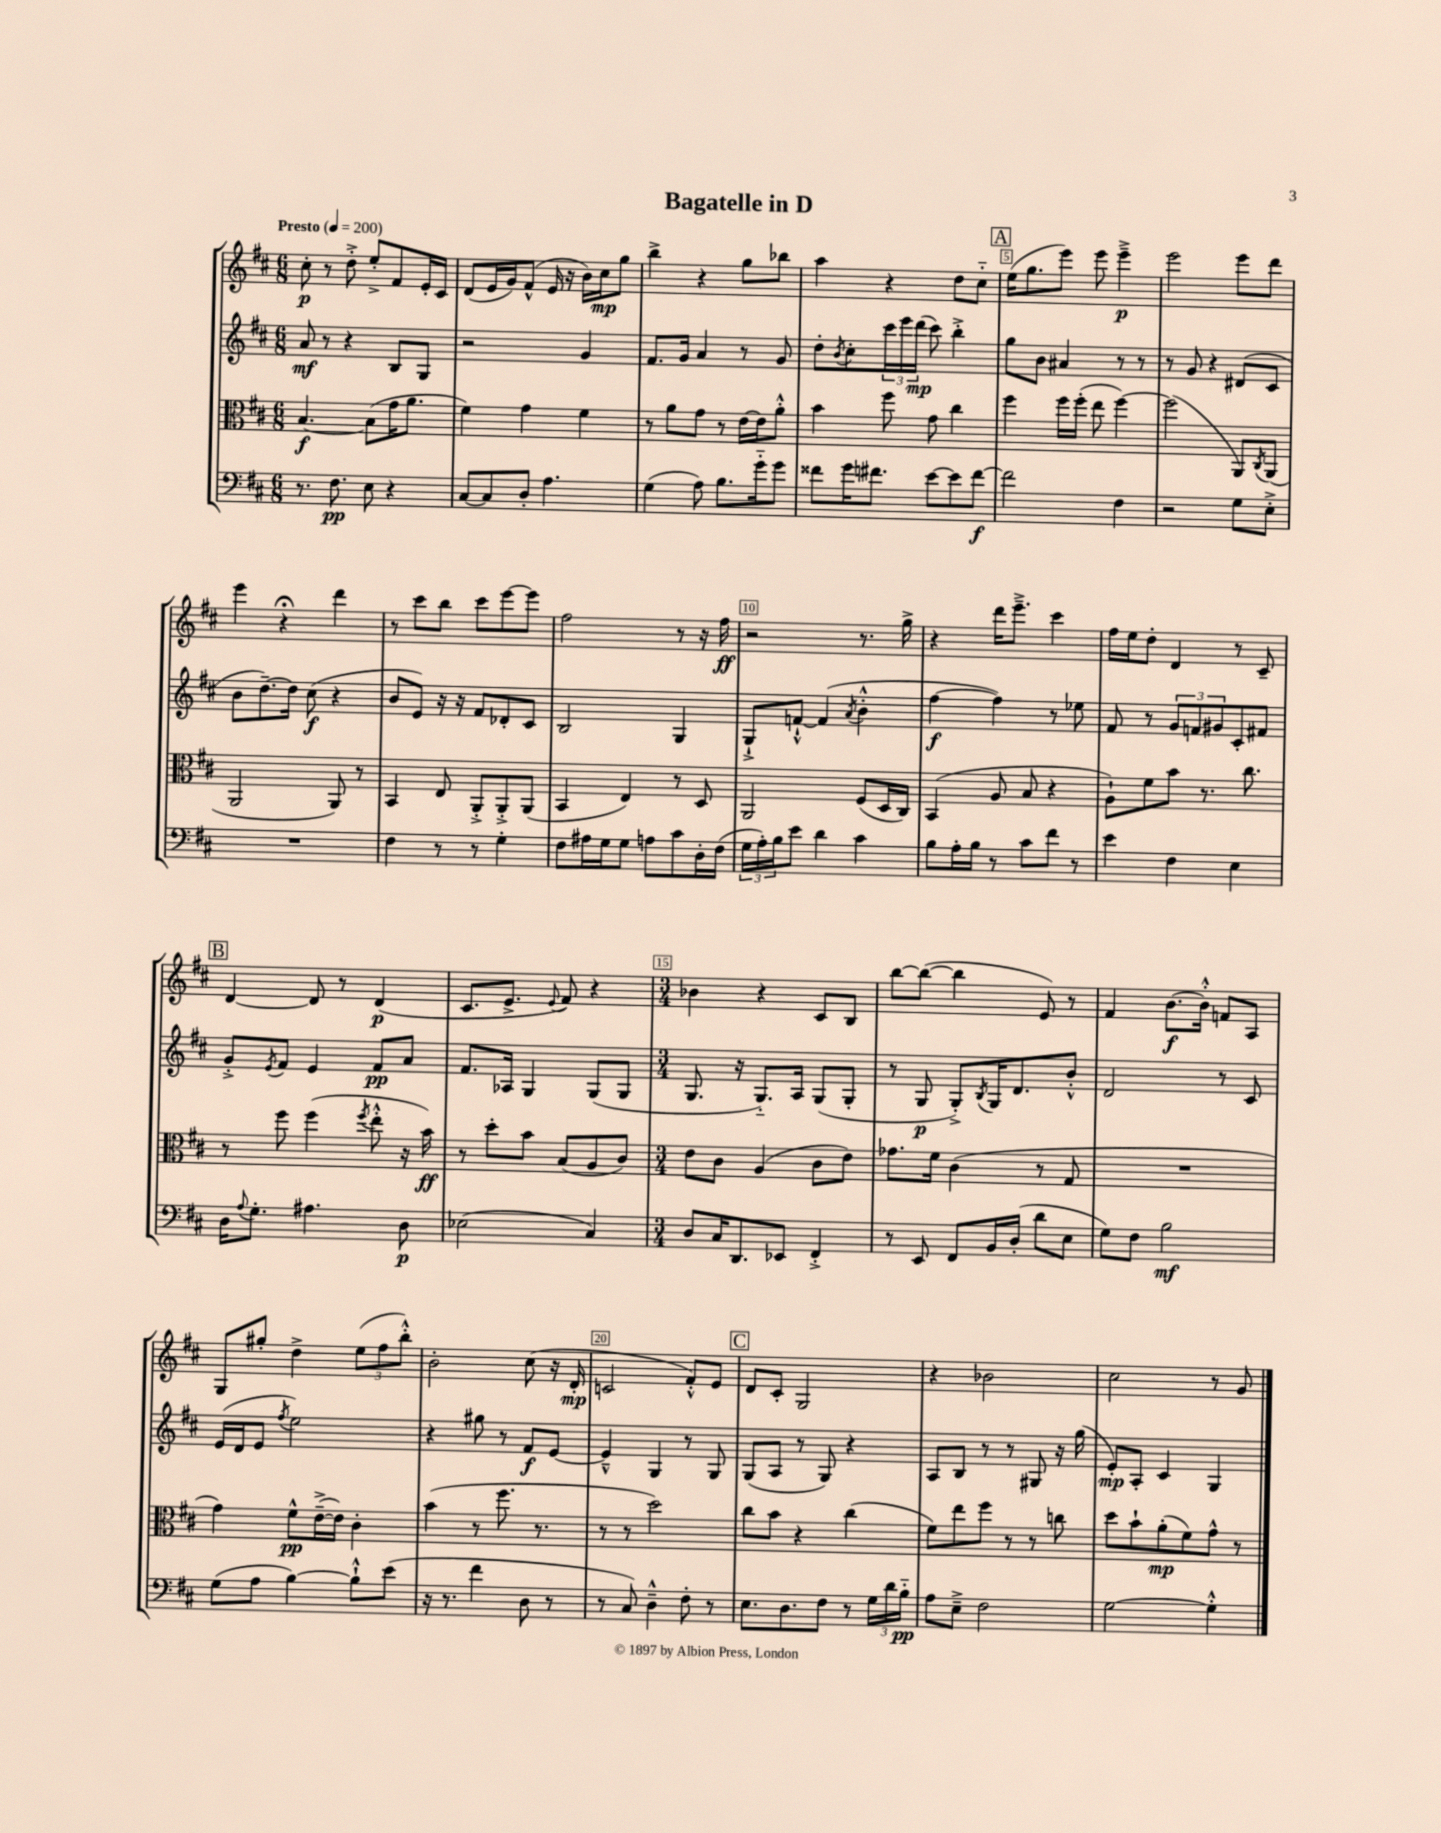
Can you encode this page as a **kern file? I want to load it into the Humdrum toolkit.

**kern	**dynam	**kern	**dynam	**kern	**dynam	**kern	**dynam
*part4	*part4	*part3	*part3	*part2	*part2	*part1	*part1
*staff4	*staff4	*staff3	*staff3	*staff2	*staff2	*staff1	*staff1
*clefF4	*	*clefC3	*	*clefG2	*	*clefG2	*
*k[f#c#]	*	*k[f#c#]	*	*k[f#c#]	*	*k[f#c#]	*
*M6/8	*	*M6/8	*	*M6/8	*	*M6/8	*
*MM200	*	*MM200	*	*MM200	*	*MM200	*
=1	=1	=1	=1	=1	=1	=1	=1
!	!	!	!	!	!	!LO:TX:a:B:t=Presto	!
8.r	.	[4.B/	f	8a/	mf	8cc#'\	p
.	.	.	.	8r	.	8r	.
8.F#\	pp	.	.	.	.	.	.
.	.	.	.	4r	.	8dd'^\	.
8E\	.	(8B\L]	.	.	.	8ee'^/L	.
4r	.	16g\K	.	8B/L	.	8f#/	.
.	.	8.a\J	.	.	.	.	.
.	.	.	.	8G/J	.	16e'/L	.
.	.	.	.	.	.	16c#/JJ	.
=2	=2	=2	=2	=2	=2	=2	=2
[8C#/L	.	4f#\)	.	2r	.	(8d/L	.
8C#/]	.	.	.	.	.	16e/L	.
.	.	.	.	.	.	16g/J)	.
8D'/J	.	4g\	.	.	.	(8f#^^/J	.
4.A\	.	.	.	.	.	16e/	.
.	.	.	.	.	.	16r	.
.	.	4f#\	.	4g/	.	16b\LL)	.
.	.	.	.	.	.	16cc#\J	mp
.	.	.	.	.	.	8gg\J	.
=3	=3	=3	=3	=3	=3	=3	=3
(4G\	.	8r	.	8.f#/L	.	4bb^\	.
.	.	8a\L	.	.	.	.	.
.	.	.	.	16g/Jk	.	.	.
8A\)	.	8g\J	.	4a/	.	4r	.
8.B\L	.	8r	.	.	.	.	.
.	.	[16e\LL	.	8r	.	8gg\L	.
16g\k	.	16e\J]	.	.	.	.	.
8g\J	.	8a'^^\J	.	8g/	.	8bb-X\J	.
=4	=4	=4	=4	=4	=4	=4	=4
8f##X\L	.	4b\	.	8dd'\L	.	4aa\	.
.	.	.	.	8qb/	.	.	.
16g\K	.	.	.	8cc#'\	.	.	.
8.f#X\J	.	.	.	.	.	.	.
.	.	8ff#\	.	24ccc#\L	.	4r	.
.	.	.	.	24eee\	.	.	.
.	.	.	.	(24ddd\JJ	mp	.	.
[8e\L	.	8g\	.	8ccc#\)	.	.	.
8e\]	.	4cc#\	.	4bb'^\	.	8dd\L	.
[8f#\J	f	.	.	.	.	8cc#\J	.
!!LO:REH:place=s1:t=A
=5	=5	=5	=5	=5	=5	=5	=5
2f#\]	.	4ff#\	.	8gg\L	.	(16ee\KL	.
.	.	.	.	.	.	8.gg\	.
.	.	.	.	8b\J	.	.	.
.	.	16ff#\LL	.	4a#X/	.	8eee\J)	.
.	.	(16ff#'\JJ	.	.	.	.	.
.	.	8ee\	.	.	.	8eee\	.
4F#\	.	[4ff#\)	.	8r	.	4eee~^\	p
.	.	.	.	8r	.	.	.
=6	=6	=6	=6	=6	=6	=6	=6
2r	.	(2ff#\]	.	8r	.	2eee\	.
.	.	.	.	8g/	.	.	.
.	.	.	.	4r	.	.	.
8G\L	.	8AA/L)	.	(8d#X/L	.	8eee\L	.
.	.	8qC#/	.	.	.	.	.
8E'^\J	.	(8AA/J	.	8c#/J	.	8ddd\J	.
!!LO:LB:g=z
=7	=7	=7	=7	=7	=7	=7	=7
2.r	.	2AA/	.	8b\L	.	4eee\	.
.	.	.	.	[8.dd~\)	.	.	.
.	.	.	.	.	.	4r;<	.
.	.	.	.	16dd\Jk]	.	.	.
.	.	.	.	(8cc#\	f	.	.
.	.	8AA/)	.	4r	.	4ddd\	.
.	.	8r	.	.	.	.	.
=8	=8	=8	=8	=8	=8	=8	=8
4F#\	.	4BB/	.	8b/L	.	8r	.
.	.	.	.	8e/J)	.	8ccc#\L	.
8r	.	8E/	.	16r	.	8bb\J	.
.	.	.	.	16r	.	.	.
8r	.	8AA'^/L	.	8f#/L	.	8ccc#\L	.
4G'\	.	8AA'^/	.	8d-X'/	.	[8eee\	.
.	.	(8AA/J	.	8c#/J	.	8eee\J]	.
=9	=9	=9	=9	=9	=9	=9	=9
8F#\L	.	4BB/	.	2B/	.	2ff#\	.
16A#X\L	.	.	.	.	.	.	.
16G\J	.	.	.	.	.	.	.
8G\J	.	4E/)	.	.	.	.	.
8An\L	.	.	.	.	.	.	.
8c#\	.	8r	.	4G/	.	8r	.
16D'\L	.	8D/	.	.	.	16r	.
(16F#\JJ	.	.	.	.	.	16ff#\	ff
=10	=10	=10	=10	=10	=10	=10	=10
24G\LL	.	2AA/	.	8G`^/L	.	2r	.
24A'\)	.	.	.	.	.	.	.
24B\J	.	.	.	.	.	.	.
8e\J	.	.	.	[8fn`^^/J	.	.	.
4d\	.	.	.	(4f/]	.	.	.
.	.	.	.	8qa/	.	.	.
4c#\	.	(8F#/L	.	4b'^^\	.	8.r	.
.	.	16D/L	.	.	.	.	.
.	.	16C#/JJ)	.	.	.	16gg^\	.
=11	=11	=11	=11	=11	=11	=11	=11
8B\L	.	(4BB/	.	[4ff#\	f	4r	.
16A'\L	.	.	.	.	.	.	.
16B\JJ	.	.	.	.	.	.	.
8r	.	8A/	.	4ff#\])	.	16ddd\KL	.
.	.	.	.	.	.	8.eee~^\J	.
8c#\L	.	8B/	.	.	.	.	.
8f#\J	.	4r	.	8r	.	4ccc#\	.
8r	.	.	.	8ee-X\	.	.	.
=12	=12	=12	=12	=12	=12	=12	=12
4e\	.	8A`\L)	.	8f#/	.	16ff#\LL	.
.	.	.	.	.	.	16ee\J	.
.	.	8f#\	.	8r	.	8dd'\J	.
4F#\	.	8b\J	.	12g/L	.	4d/	.
.	.	.	.	12fn/	.	.	.
.	.	8.r	.	.	.	.	.
.	.	.	.	12g#X/	.	.	.
4E\	.	.	.	8c#'/	.	8r	.
.	.	8.cc#\	.	.	.	.	.
.	.	.	.	8f#X/J	.	8c#~/	.
!!LO:LB:g=z
!!LO:REH:place=s1:t=B
=13	=13	=13	=13	=13	=13	=13	=13
16D\KL	.	8r	.	8g'^/L	.	[4d/	.
8qqA/	.	.	.	.	.	.	.
8.G'\J	.	.	.	.	.	.	.
.	.	.	.	8qe/	.	.	.
.	.	8ff#\	.	8f#/J	.	.	.
4.A#X\	.	(4ff#\	.	4e/	.	8d/]	.
.	.	.	.	.	.	8r	.
.	.	8qff#/	.	.	.	.	.
.	.	8ee'^^\	.	8f#/L	pp	(4d/	p
8D\	p	16r	.	8a/J	.	.	.
.	.	16b\)	ff	.	.	.	.
=14	=14	=14	=14	=14	=14	=14	=14
(2E-X\	.	8r	.	8.f#/L	.	8.c#/L	.
.	.	8dd'\L	.	.	.	.	.
.	.	.	.	16A-X/Jk	.	8.e^/J	.
.	.	8b\J	.	4G/	.	.	.
.	.	.	.	.	.	8qqe/	.
.	.	(8B/L	.	.	.	8f#/)	.
4C#/)	.	8A/	.	(8G/L	.	4r	.
.	.	8c#/J)	.	8G/J	.	.	.
=15	=15	=15	=15	=15	=15	=15	=15
*M3/4	*	*M3/4	*	*M3/4	*	*M3/4	*
8D/L	.	8e\L	.	8.G/	.	4b-X\	.
16C#/K	.	8c#\J	.	.	.	.	.
8.DD/	.	.	.	16r	.	.	.
.	.	(4A/	.	8.G/L)	.	4r	.
8EE-X/J	.	.	.	.	.	.	.
.	.	.	.	16A/Jk	.	.	.
4FF#'^/	.	8c#\L	.	(8G/L	.	8c#/L	.
.	.	8e\J)	.	8G'/J	.	8B/J	.
=16	=16	=16	=16	=16	=16	=16	=16
8r	.	8.g-X\L	.	8r	.	[8bb\L	.
8EE/	.	.	.	8G/	p	(8bb\J_	.
.	.	16f#\Jk	.	.	.	.	.
8FF#/L	.	(4c#\	.	8G'^/L)	.	4bb\]	.
.	.	.	.	8qB/	.	.	.
16BB/L	.	.	.	16G/K	.	.	.
(16D'/JJ	.	.	.	8.d/	.	.	.
8d\L	.	8r	.	.	.	8e/)	.
8E\J	.	8G/	.	8b'^^/J	.	8r	.
=17	=17	=17	=17	=17	=17	=17	=17
8G\L)	.	2.r	.	2d/	.	4f#/	.
8F#\J	.	.	.	.	.	.	.
2B\	mf	.	.	.	.	[8.b\L	f
.	.	.	.	.	.	16b'^^\Jk]	.
.	.	.	.	8r	.	8fn/L	.
.	.	.	.	8c#/	.	8A/J	.
!!LO:LB:g=z
=18	=18	=18	=18	=18	=18	=18	=18
(8G\L	.	4g\)	.	(16e/LL	.	8G/L	.
.	.	.	.	16d/J	.	.	.
8A\J	.	.	.	8e/J	.	8gg#X'/J	.
.	.	.	.	8qff#/	.	.	.
[4B\)	.	8f#^^\L	pp	2ee\)	.	4dd^\	.
.	.	([16e~^\L	.	.	.	.	.
.	.	16e\JJ])	.	.	.	.	.
8B`^^\L]	.	4c#'\	.	.	.	(12ee\L	.
.	.	.	.	.	.	12ff#\	.
(8e\J	.	.	.	.	.	.	.
.	.	.	.	.	.	12bb'^^\J)	.
=19	=19	=19	=19	=19	=19	=19	=19
16r	.	(4b\	.	4r	.	2b'\	.
8.r	.	.	.	.	.	.	.
4f#\	.	8r	.	8gg#X\	.	.	.
.	.	8.ff#\	.	8r	.	.	.
8D\	.	.	.	8f#/L	f	(8cc#\	.
.	.	8.r	.	.	.	.	.
8r	.	.	.	[8e/J	.	16r	.
.	.	.	.	.	.	16d'/	mp
=20	=20	=20	=20	=20	=20	=20	=20
8r	.	8r	.	4e~^^/]	.	2cn/	.
8C#/)	.	8r	.	.	.	.	.
4D~^^\	.	2dd\)	.	4G/	.	.	.
8F#'\	.	.	.	8r	.	8f#'^^/L)	.
8r	.	.	.	8G/	.	8e/J	.
!!LO:REH:place=s1:t=C
=21	=21	=21	=21	=21	=21	=21	=21
8.E\L	.	8cc#\L	.	(8G/L	.	8d/L	.
.	.	8b\J	.	8A/J	.	8c#'/J	.
8.D\	.	.	.	.	.	.	.
.	.	4r	.	8r	.	2G/	.
8F#\J	.	.	.	8G/)	.	.	.
8r	.	(4cc#\	.	4r	.	.	.
24G\LL	.	.	.	.	.	.	.
24d\	.	.	.	.	.	.	.
24B\JJ	pp	.	.	.	.	.	.
=22	=22	=22	=22	=22	=22	=22	=22
8A\L	.	8f#\L)	.	8A/L	.	4r	.
8E~^\J	.	8ee\	.	8B/J	.	.	.
2F#\	.	8ff#\J	.	8r	.	2b-X\	.
.	.	8r	.	8r	.	.	.
.	.	8r	.	8G#X/	.	.	.
.	.	8ccn\	.	16r	.	.	.
.	.	.	.	(16gg\	.	.	.
=23	=23	=23	=23	=23	=23	=23	=23
[2G\	.	8dd\L	.	8e'/L)	mp	2cc#\	.
.	.	8b`\	.	8A'/J	.	.	.
.	.	(8a'\	mp	4c#/	.	.	.
.	.	8f#\)	.	.	.	.	.
4G'^^\]	.	8g^^\J	.	4G/	.	8r	.
.	.	8r	.	.	.	8g/	.
==	==	==	==	==	==	==	==
*-	*-	*-	*-	*-	*-	*-	*-
